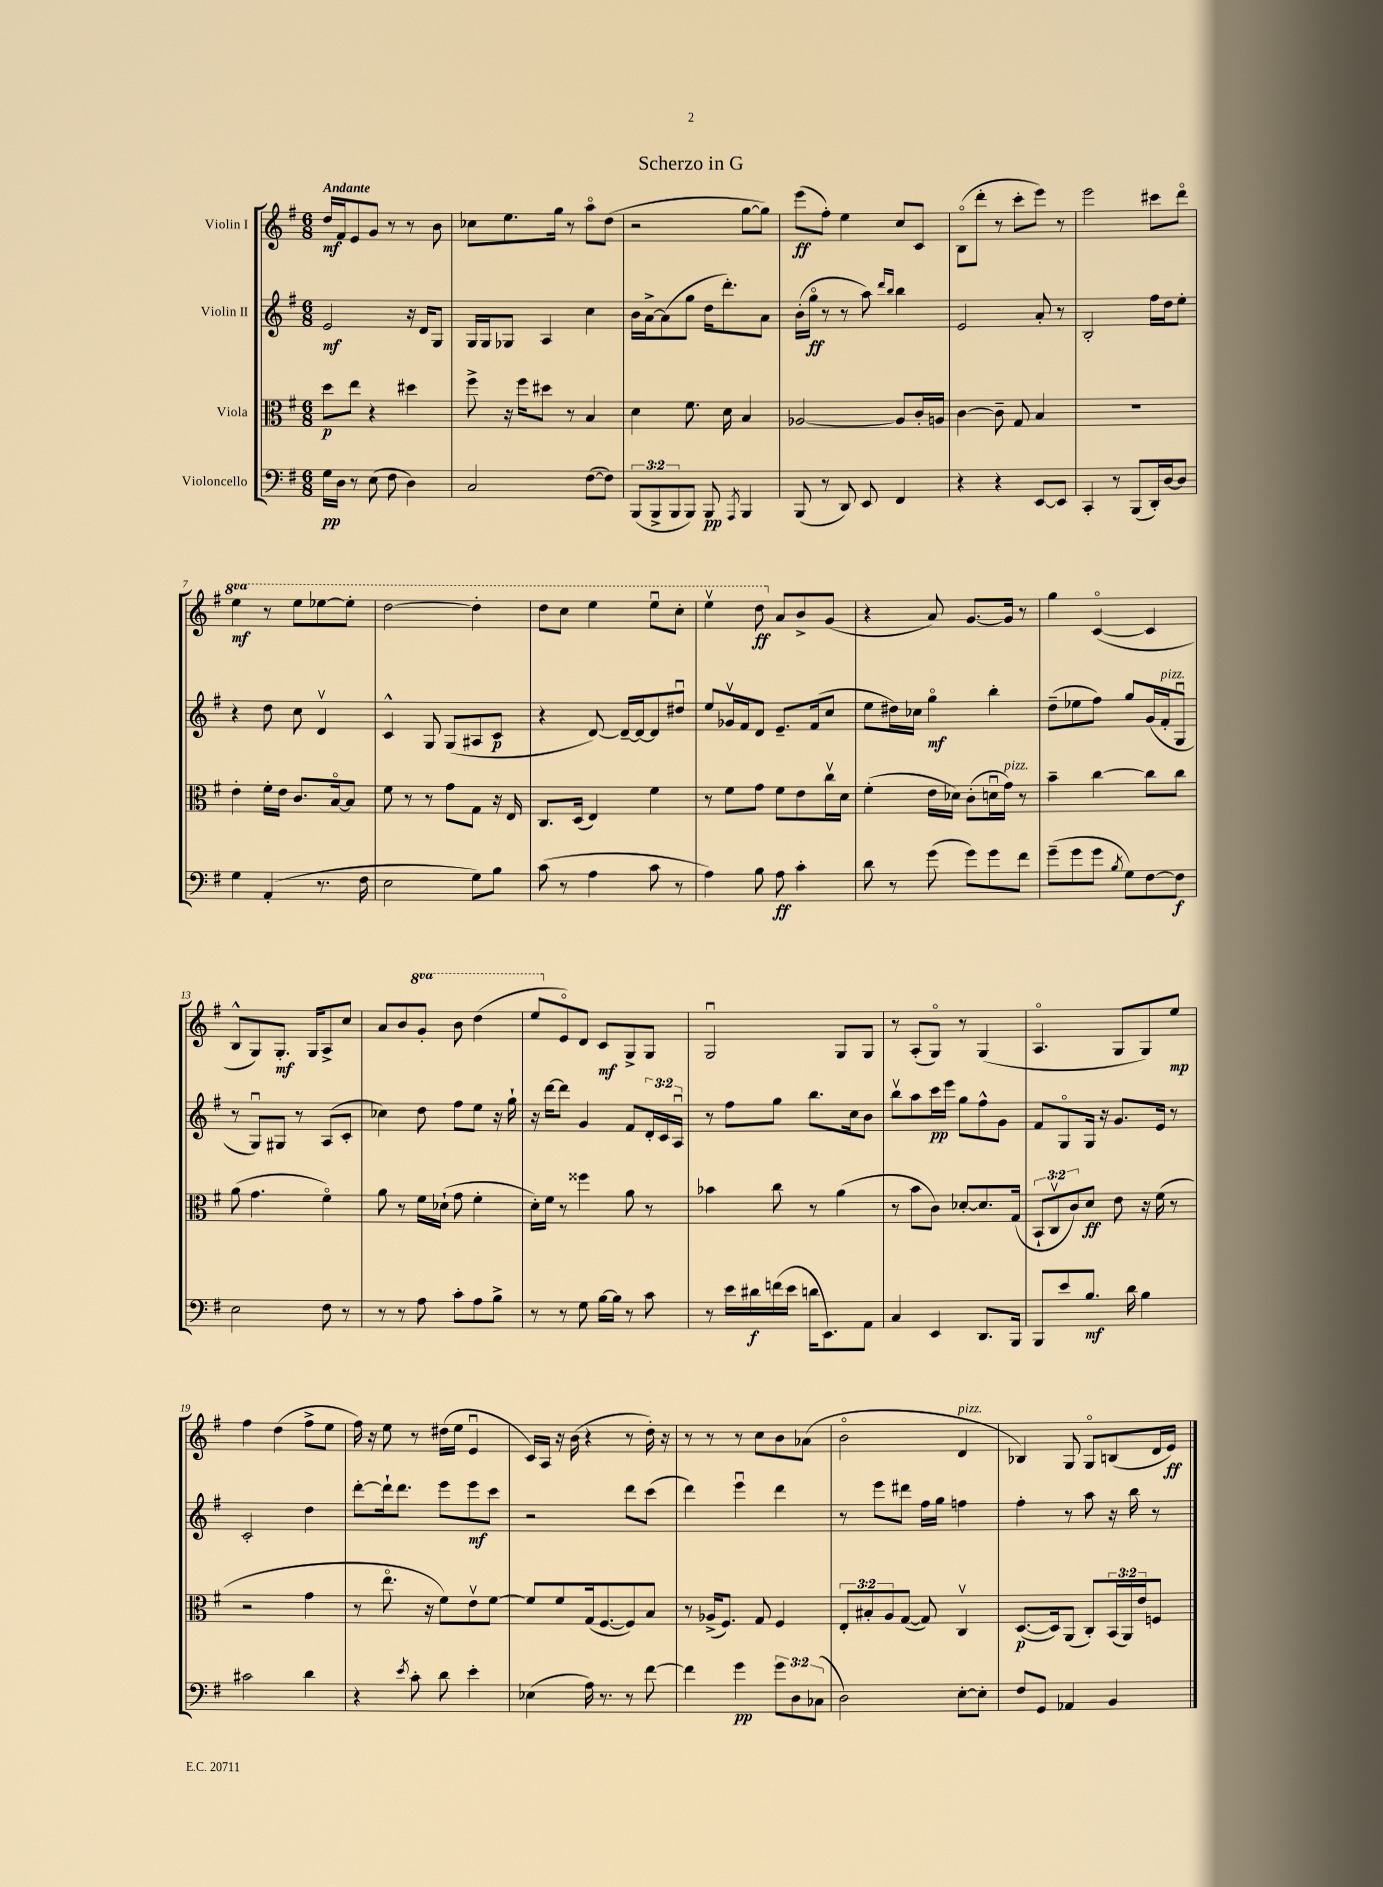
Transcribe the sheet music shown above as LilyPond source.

\header { title = "Scherzo in G" }
<<
\new StaffGroup <<
\new Staff = "s0" \with { instrumentName = "Violin I" } {
    \clef treble \key g \major \numericTimeSignature \time 6/8 \set Staff.ottavationMarkups = #ottavation-simple-ordinals \tempo "Andante"
    d''16\mf fis'16 e'8 g'8 r8 r8 b'8 |
    ces''8 e''8. g''16 r8 a''8\flageolet d''8( |
    r2 g''8~ g''8) |
    e'''8\ff( fis''8-.) e''4 c''8 c'8 |
    b8\flageolet( d'''8-. r8 c'''8-. e'''8) r8 |
    e'''2 cis'''8 d'''8\flageolet |
    \ottava #1 e'''4\mf r8 e'''8 ees'''8~ ees'''8-. |
    d'''2~ d'''4-. |
    d'''8 c'''8 e'''4 e'''8\downbow c'''8-. |
    e'''4\upbow d'''8\ff \ottava #0 a'8 b'8-> g'8( |
    r4 a'8) g'8.~ g'16 r8 |
    g''4 c'4~\flageolet( c'4 |
    b8-^ g8) g8.-.\mf g16 a8-> c''8 |
    a'8 b'8 \ottava #1 g''8-. b''8 d'''4( |
    e'''8 \ottava #0 e'8\flageolet) d'8 c'8\mf g8-> g8 |
    g2\downbow g8 g8 |
    r8 a8-.( g8\flageolet) r8 g4( |
    a4.\flageolet g8 g8) e''8\mp |
    fis''4 d''4( fis''8-> e''8 |
    fis''16) r16 e''8 r8 dis''16( e''16 e'4\downbow |
    c'16) a16 r16 b'16( r4 r8 d''16-.) r16 |
    r8 r8 r8 c''8 b'8 aes'8( |
    b'2\flageolet d'4^\markup { \italic "pizz." } |
    bes4) g8 g8\flageolet b8( d'16 e'16\ff) \bar "|." |
}
\new Staff = "s1" \with { instrumentName = "Violin II" } {
    \clef treble \key g \major \numericTimeSignature \time 6/8 \override Staff.TupletNumber.text = #tuplet-number::calc-fraction-text
    e'2\mf r16 d'16 g8 |
    g16 g16 ges8 a4 c''4 |
    b'16 a'16~-> a'8( g''8 d''16 d'''8.-.) a'8 |
    b'16-.( g''16\flageolet\ff r8 r8 a''8) \grace { d'''16 b''16 } b''4 |
    e'2 a'8-. r8 |
    b2-. fis''16 d''16 e''8-. |
    r4 d''8 c''8 d'4\upbow |
    c'4-^ g8 g8( ais8 c'8\p |
    r4 d'8~) d'16~-- d'16~ d'8 dis''8\downbow |
    e''8 ges'16\upbow fis'16 d'8 e'8.-- fis'16( c''8 |
    e''8 dis''16) ces''16 g''4\flageolet\mf b''4-. |
    d''8--( ees''8 fis''8) g''8 g'16( fis'16-.^\markup { \italic "pizz." } g8\downbow |
    r8 g8\downbow) gis8 r8 a8( c'8-. |
    ces''4) d''8 fis''8 e''8 r16 g''16-! |
    r16 d'''16~ d'''8 g'4 fis'8 \tuplet 3/2 { d'16-. c'16 a16\downbow } |
    r8 fis''8 g''8 b''8. c''16 b'8 |
    b''8\upbow a''8 c'''16\pp e'''16 g''8 fis''8-^ g'8 |
    fis'8 g8\flageolet g16 r16 g'8. e'16 r8 |
    c'2-. d''4 |
    d'''8~-. d'''16-! d'''8. e'''8 e'''8\mf c'''8 |
    r2 d'''8 c'''8( |
    d'''4) e'''4\downbow d'''4 |
    r8 e'''8 dis'''8 fis''16 g''16 f''4 |
    fis''4-. r8 a''8 r16 b''16 r8 \bar "|." |
}
\new Staff = "s2" \with { instrumentName = "Viola" } {
    \clef alto \key g \major \numericTimeSignature \time 6/8 \override Staff.TupletNumber.text = #tuplet-number::calc-fraction-text
    d''8\p e''8 r4 dis''4 |
    fis''8-> r16 fis''16 dis''8 r8 b4 |
    d'4 fis'8. d'16 b4 |
    aes2~ aes8 c'16-. a16 |
    c'4~ c'8-- g8 b4 |
    R2. |
    e'4-. fis'16-. e'16 c'8. b16~\flageolet b8 |
    fis'8 r8 r8 g'8 g8 r16 e16 |
    c8. d16( e4) fis'4 |
    r8 fis'8 g'8 fis'8 e'8 c''16\upbow d'16 |
    fis'4-.( e'16 des'16) c'8-.( d'16\downbow g'16^\markup { \italic "pizz." }) r8 |
    b'4-- c''4~ c''8 c''8 |
    a'8( g'4. fis'4\flageolet) |
    a'8 r8 fis'16 des'16-!( g'8 fis'4-. |
    d'16-.) fis'16 r8 fisis''4 a'8 r8 |
    bes'4 c''8 r8 a'4( |
    r8 b'8 c'8) des'8~-. des'8. g16( |
    \tuplet 3/2 { b,8-! c8\upbow c'8) } d'8\ff e'8 r16 fis'16( r8 |
    r2 g'4 |
    r8 e''8.\flageolet r16 fis'8) e'8\upbow fis'8~ |
    fis'8 fis'8 g16( fis8.~ fis8) b8 |
    r8 aes16->( fis8.) g8 fis4 |
    \tuplet 3/2 { e8-. bis8-. a8 } g8~( g8) c4\upbow |
    d8.~\p( d16) a,8( c8-.) \tuplet 3/2 { b,16( a,16) e'16 } f8 \bar "|." |
}
\new Staff = "s3" \with { instrumentName = "Violoncello" } {
    \clef bass \key g \major \numericTimeSignature \time 6/8 \override Staff.TupletNumber.text = #tuplet-number::calc-fraction-text
    g16\pp d16 r8 e8( fis8 d4) |
    c2 fis8~( fis8) |
    \tuplet 3/2 { b,,8( b,,8-> b,,8 } b,,8) b,,8\pp \acciaccatura { a,,8 } b,,4 |
    b,,8( r8 d,8) e,8 fis,4 |
    r4 r4 e,8~ e,8 |
    c,4-. r8 b,,8( d,16-.) d16~ d8 |
    g4 a,4-.( r8. fis16 |
    e2 g8) b8 |
    c'8( r8 a4 c'8 r8 |
    a4) b8 a8\ff c'4-. |
    d'8 r8 g'8( g'8) g'8 fis'8 |
    g'8--( g'8 g'8 \acciaccatura { b8 } g8) fis8~ fis8\f |
    e2 fis8 r8 |
    r8 r8 a8 c'8-. a8 b8-> |
    r8 r8 g8 b16~ b16 r8 c'8 |
    r8 e'16 dis'16\f f'16( e'16 d'16 e,8.) a,8 |
    c4 e,4 d,8. b,,16 |
    b,,8 e'8 b8.\mf d'16 b4 |
    cis'2 d'4 |
    r4 \acciaccatura { e'8 } c'8-. d'8 e'4-. |
    ees4( a16) r8. r8 fis'8~ |
    fis'4 g'4\pp \tuplet 3/2 { g'8 d8 ces8( } |
    d2) e8~-. e8-. |
    fis8 g,8 aes,4 b,4 \bar "|." |
}
>>
>>
